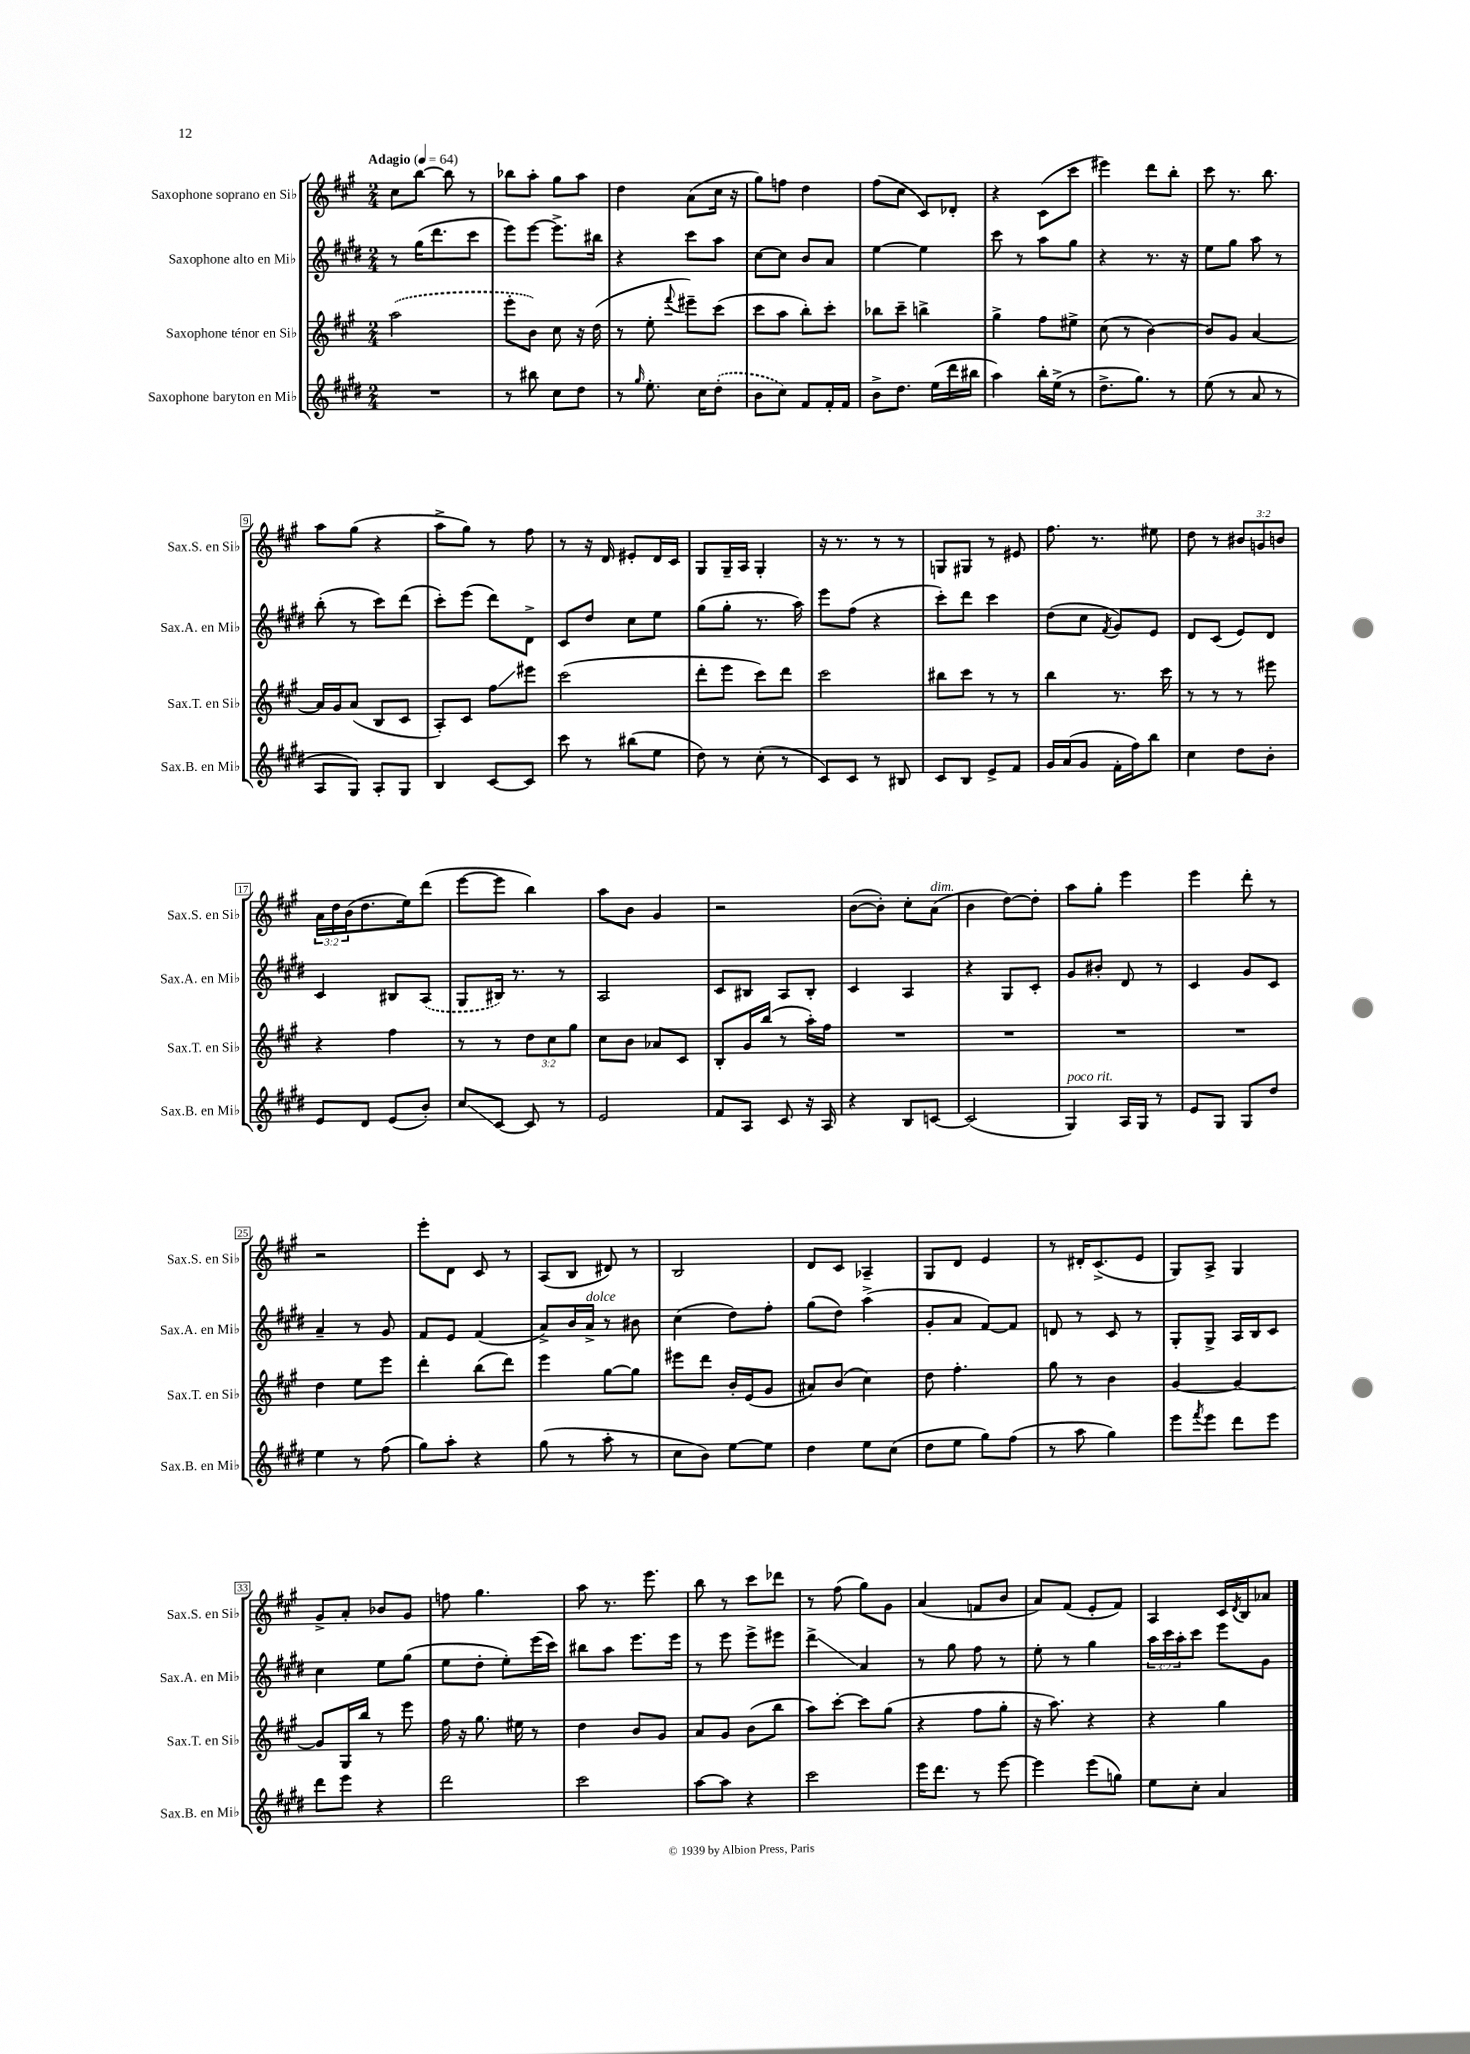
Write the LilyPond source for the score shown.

<<
\new StaffGroup <<
\new Staff = "s0" \with { instrumentName = "Saxophone soprano en Sib" shortInstrumentName = "Sax.S. en Sib" } {
    \clef treble \key a \major \numericTimeSignature \time 2/4 \override Staff.TupletNumber.text = #tuplet-number::calc-fraction-text \tempo "Adagio" 4 = 64
    cis''8 b''8~ b''8 r8 |
    bes''8 a''8-. gis''8 a''8 |
    d''4 a'8( cis''16 r16 |
    gis''8) f''8 d''4 |
    fis''8( cis''8 cis'8) des'8-. |
    r4 cis'8( cis'''8 |
    eis'''4) d'''8 b''8-. |
    cis'''8 r8. b''8. |
    a''8 gis''8( r4 |
    a''8-> gis''8) r8 fis''8 |
    r8 r16 d'16 eis'8-. d'16 cis'16 |
    gis8 gis16-- a16 gis4-. |
    r16 r8. r8 r8 |
    g8 gis8 r8 eis'8 |
    fis''8. r8. eis''8 |
    d''8 r8 \tuplet 3/2 { bis'8 g'8 b'8 } |
    \tuplet 3/2 { a'16 d''16 b'16( } d''8. e''16) d'''8( |
    e'''8~ e'''8 b''4) |
    a''8 b'8 gis'4 |
    r2 |
    b'8~( b'8-.) cis''8-. a'8^\markup { \italic "dim." }( |
    b'4 d''8~) d''8-. |
    a''8 gis''8-. e'''4 |
    e'''4 d'''8-. r8 |
    r2 |
    e'''8-. d'8 cis'8 r8 |
    a8( b8 dis'8) r8 |
    b2 |
    d'8 cis'8 aes4-- |
    gis8 d'8 e'4 |
    r8 dis'16-. cis'8.->( e'8 |
    gis8) a8-> gis4 |
    gis'8-> a'8-. bes'8 gis'8 |
    f''8 gis''4. |
    a''8 r8. e'''8. |
    b''8 r8 cis'''8 des'''8 |
    r8 fis''8( gis''8) gis'8 |
    a'4( f'8 b'8 |
    a'8) fis'8( e'8-. fis'8) |
    a4 cis'16 \acciaccatura { d'8 } b16 aes'8 \bar "|." |
}
\new Staff = "s1" \with { instrumentName = "Saxophone alto en Mib" shortInstrumentName = "Sax.A. en Mib" } {
    \clef treble \key e \major \numericTimeSignature \time 2/4 \override Staff.TupletNumber.text = #tuplet-number::calc-fraction-text
    r8 gis''16( dis'''8. cis'''8 |
    e'''8) e'''8~ e'''8.-> bis''16 |
    r4 cis'''8 a''8 |
    cis''8~ cis''8 b'8 a'8 |
    e''4~ e''4 |
    cis'''8 r8 a''8 gis''8 |
    r4 r8. r16 |
    e''8 gis''8 a''8 r8 |
    b''8-.( r8 cis'''8) dis'''8( |
    cis'''8-.) e'''8( dis'''8) dis'8-> |
    cis'8 dis''8 cis''8 e''8 |
    gis''8( gis''8-. r8. a''16) |
    e'''8 fis''8( r4 |
    cis'''8-.) dis'''8 cis'''4 |
    dis''8( cis''8 \acciaccatura { fis'8 } gis'8) e'8 |
    dis'8 cis'8( e'8) dis'8 |
    cis'4 bis8 \once \slurDashed a8( |
    gis8 bis16) r8. r8 |
    a2 |
    cis'8 bis8 a8 bis8-. |
    cis'4 a4 |
    r4 gis8 cis'8-. |
    gis'8 bis'8-. dis'8 r8 |
    cis'4 gis'8 cis'8 |
    a'4-- r8 gis'8 |
    fis'8 e'8 fis'4( |
    a'8->) b'16 a'16->^\markup { \italic "dolce" } r8 bis'8 |
    cis''4( dis''8) fis''8-. |
    gis''8( dis''8) a''4->( |
    gis'8-. a'8 fis'8~) fis'8 |
    d'8 r8 cis'8 r8 |
    gis8-. gis8-> a16 b16 cis'8 |
    cis''4 e''8 gis''8( |
    e''8 dis''8-. e''8-.) e'''16( cis'''16) |
    bis''8 a''8 e'''8. e'''16 |
    r8 e'''8 e'''8-> eis'''8 |
    dis'''4->\glissando a'4 |
    r8 gis''8 fis''8 r8 |
    e''8-. r8 gis''4 |
    \tuplet 3/2 { a''16 cis'''16 a''16-. } cis'''8 e'''8 gis'8 \bar "|." |
}
\new Staff = "s2" \with { instrumentName = "Saxophone ténor en Sib" shortInstrumentName = "Sax.T. en Sib" } {
    \clef treble \key a \major \numericTimeSignature \time 2/4 \override Staff.TupletNumber.text = #tuplet-number::calc-fraction-text
    \once \slurDashed a''2( |
    e'''8-. b'8) cis''8 r16 d''16( |
    r8 e''8-. \appoggiatura { fis'''8 } eis'''8--) cis'''8( |
    cis'''8 a''8 b''8-.) cis'''8-. |
    bes''8 cis'''8-- b''4-> |
    gis''4-> fis''8 eis''8-> |
    cis''8( r8 b'4~) |
    b'8 gis'8 a'4~ |
    a'16 gis'16 a'8( b8 cis'8 |
    a8-.) cis'8 fis''8\glissando eis'''8 |
    cis'''2( |
    d'''8-. e'''8 cis'''8) d'''8 |
    cis'''2 |
    bis''8 cis'''8 r8 r8 |
    b''4 r8. cis'''16 |
    r8 r8 r8 eis'''8 |
    r4 fis''4 |
    r8 r8 \tuplet 3/2 { d''8 cis''8 gis''8 } |
    cis''8 b'8 aes'8 cis'8 |
    b8-. gis'16 b''16( r8 a''16-.) fis''16 |
    R2 |
    R2 |
    R2 |
    R2 |
    d''4 e''8 e'''8 |
    d'''4-. b''8( d'''8) |
    e'''4 gis''8~ gis''8 |
    eis'''8 d'''8 b'16-. e'16( gis'8 |
    ais'8) b'8( cis''4) |
    d''8 fis''4.-. |
    gis''8 r8 b'4 |
    gis'4~ gis'4~ |
    gis'8 gis16 b''16 r8 e'''8 |
    fis''16 r16 gis''8. eis''16 r8 |
    d''4 b'8 gis'8 |
    a'8 gis'8 b'8( b''8 |
    a''8) cis'''8~-. cis'''8 gis''8( |
    r4 fis''8 gis''8-. |
    r16 a''8.) r4 |
    r4 gis''4 \bar "|." |
}
\new Staff = "s3" \with { instrumentName = "Saxophone baryton en Mib" shortInstrumentName = "Sax.B. en Mib" } {
    \clef treble \key e \major \numericTimeSignature \time 2/4
    R2 |
    r8 bis''8 cis''8 dis''8 |
    r8 \grace { gis''16 } e''8.-. cis''16 \once \slurDashed dis''8-.( |
    b'8 cis''8) fis'8 fis'16-. fis'16 |
    b'8-> dis''8. e''16( dis'''16 bis''16 |
    a''4) b''16-. e''16->( r8 |
    dis''8.-> gis''8.) r8 |
    e''8( r8 a'8 r8 |
    a8 gis8) a8-. gis8 |
    b4 cis'8~ cis'8 |
    cis'''8 r8 bis''8( e''8 |
    dis''8) r8 cis''8-.( r8 |
    cis'8) cis'8 r8 bis8 |
    cis'8 b8 e'8-> fis'8 |
    gis'16 a'16( gis'8 fis'16-. fis''16) b''8 |
    cis''4 dis''8 b'8-. |
    e'8 dis'8 e'8( b'8-.) |
    cis''8\glissando cis'8~ cis'8 r8 |
    e'2 |
    fis'8 a8 cis'8 r16 a16 |
    r4 b8 c'8~ |
    c'2( |
    gis4^\markup { \italic "poco rit." }) a16 gis16 r8 |
    e'8 gis8 gis8 dis''8 |
    e''4 r8 fis''8( |
    gis''8) a''8-. r4 |
    gis''8( r8 a''8-. r8 |
    cis''8 b'8) e''8~ e''8 |
    dis''4 e''8 cis''8( |
    dis''8 e''8 gis''8) fis''8( |
    r8 a''8 gis''4) |
    e'''8 \acciaccatura { fis'''8 } e'''8 dis'''8 e'''8 |
    dis'''8 e'''8 r4 |
    dis'''2 |
    cis'''2 |
    a''8~ a''8 r4 |
    cis'''2 |
    e'''16 dis'''8. r8 e'''8~ |
    e'''4 e'''8( g''8) |
    e''8 cis''8-. a'4 \bar "|." |
}
>>
>>
\layout { \context { \Score \override BarNumber.stencil = #(make-stencil-boxer 0.1 0.3 ly:text-interface::print) } }
